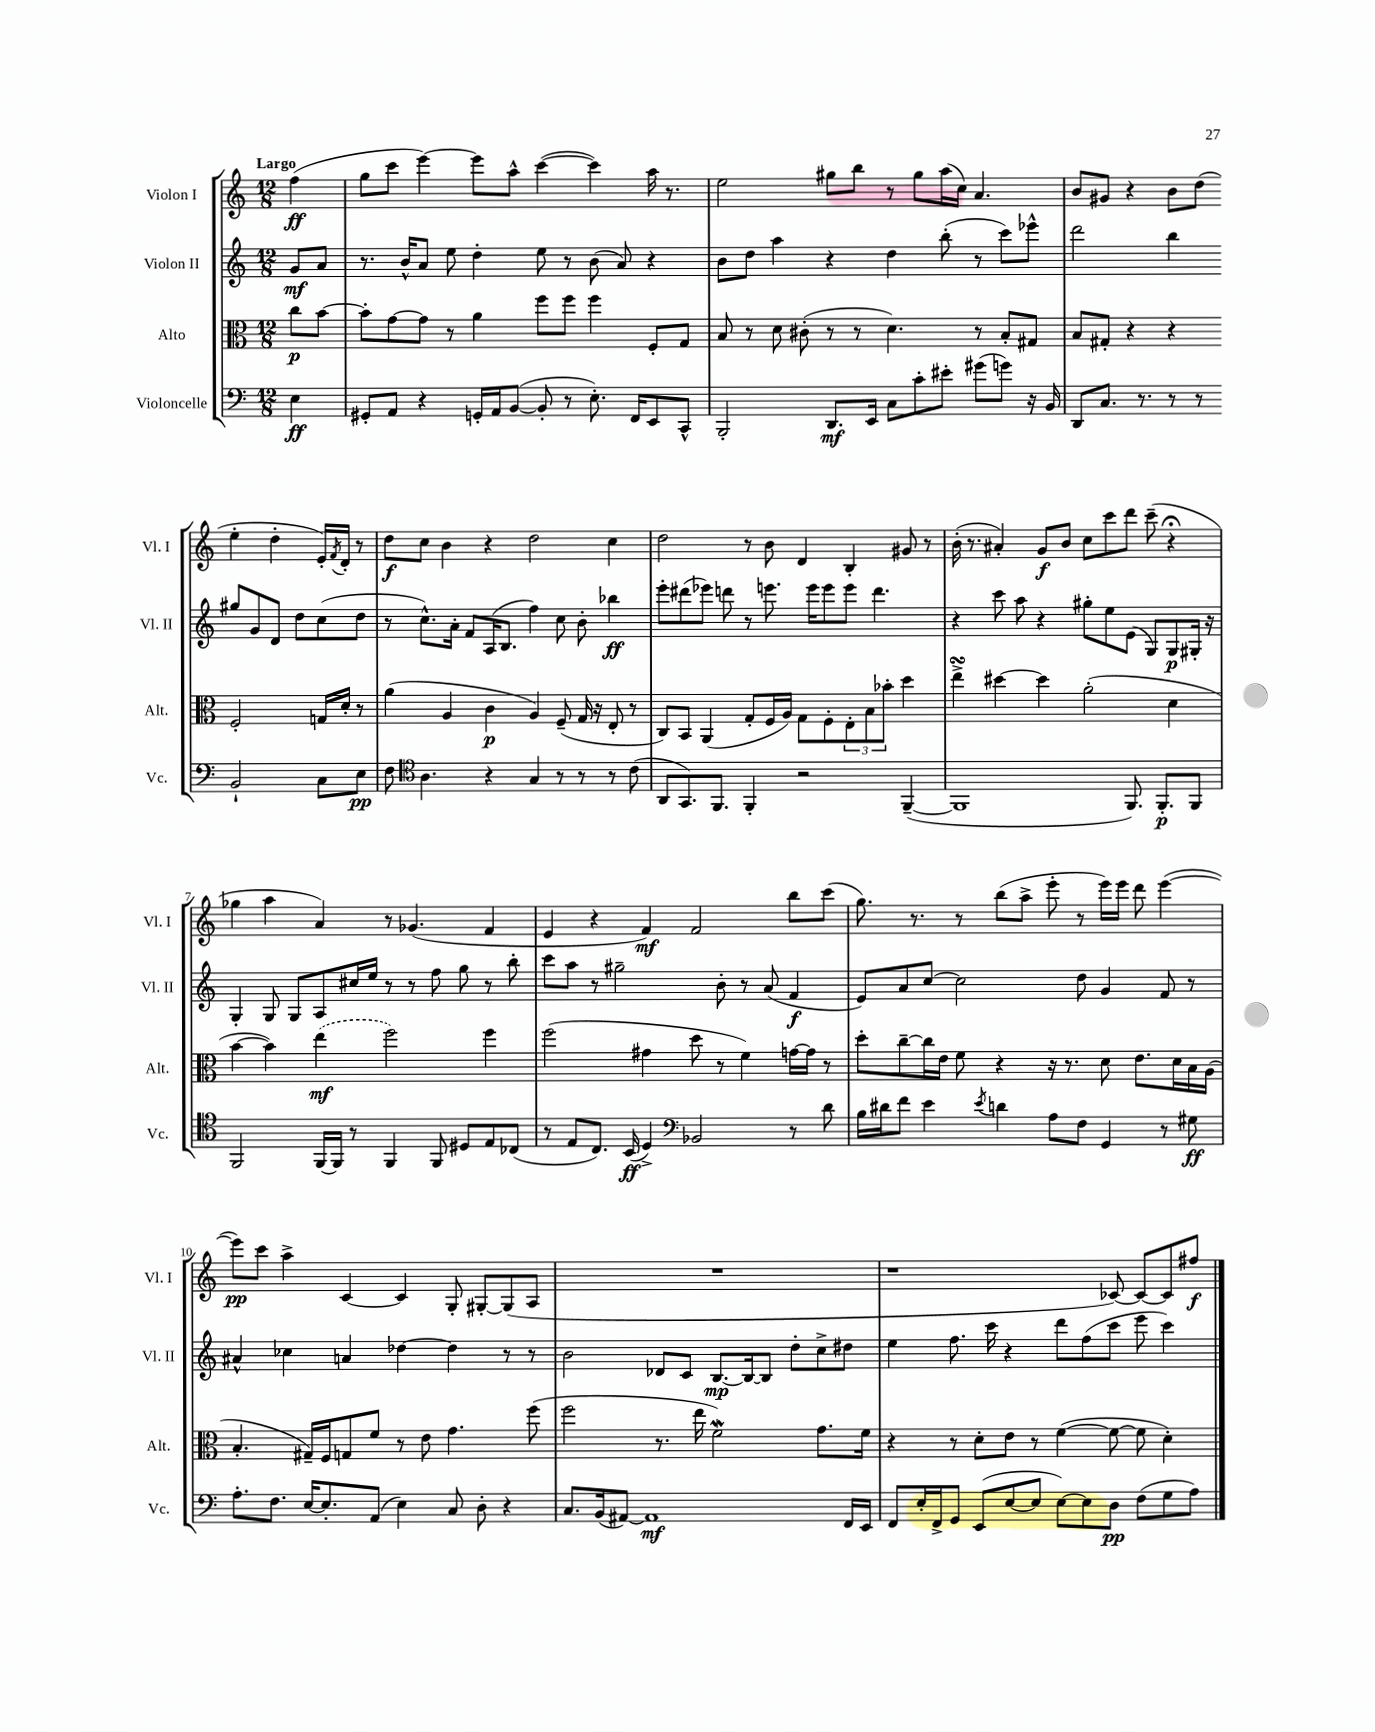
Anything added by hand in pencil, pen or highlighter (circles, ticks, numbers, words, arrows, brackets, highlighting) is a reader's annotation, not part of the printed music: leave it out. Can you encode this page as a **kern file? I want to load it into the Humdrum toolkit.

**kern	**kern	**kern	**kern
*staff4	*staff3	*staff2	*staff1
*clefF4	*clefC3	*clefG2	*clefG2
*k[]	*k[]	*k[]	*k[]
*M12/8	*M12/8	*M12/8	*M12/8
4E\	8cc\L	8g/L	(4ff\
.	[8b\J	8a/J	.
=	=	=	=
8GG#'/L	8b'\]L	8.r	8gg\L
8AA/J	[8g\	.	8ccc\J
.	.	16b^^/LK	.
4r	8g\]J	8a/J	[4eee\)
.	8r	8ee\	.
16GG'/LL	4a\	4dd'\	8eee\]L
16AA/J	.	.	.
([8BB/J	.	.	8aa^^\J
8BB'/]	8ff\L	8ee\	([4ccc\
8r	8ff\J	8r	.
8.E'\)	4ff\	(8b\	4ccc\])
.	.	8a/)	.
16FF/LK	.	.	.
8EE/	8F'/L	4r	16aa\
.	.	.	8.r
8CC^^/J	8G/J	.	.
=	=	=	=
2BBB'/	8B/	8b\L	2ee\
.	8r	8dd\J	.
.	8d\	4aa\	.
.	(8c#'\	.	.
8.DD/L	8r	4r	8gg#\L
.	8r	.	8bb\J
16EE/Jk	.	.	.
8C\L	4.d\)	4dd\	8r
8c'\	.	.	8gg#\L
8e#'\J	.	(8bb'\	(16aa\L
.	.	.	16cc\JJ)
(8g#\L	8r	8r	4.a/
8g\J)	8B'/L	8ccc\L)	.
16r	8G#/J	8eee-^^\J	.
16BB/	.	.	.
=	=	=	=
8DD/L	8B/L	2ddd\	8b/L
8.C/J	8G#'/J	.	8g#/J
.	4r	.	4r
8.r	.	.	.
8r	4r	4bb\	8b\L
8r	.	.	(8dd\J
2BB`/	2F'/	8gg#/L	4ee'\
.	.	8g/	.
.	.	8d/J	4dd'\
.	.	8dd\L	.
8C\L	16G/LL	(8cc\	16e'/LL)
.	.	.	8qf/
.	16d'/JJ	.	16d'/JJ
8E\J	8r	8dd\J	8r
=	=	=	=
8F\	(4a\	8r	8dd\L
*clefC4	*	*	*
4.A\	.	8.cc^^\L)	8cc\J
.	4A/	.	4b\
.	.	16a'\Jk	.
.	.	8f/L	.
4r	4c\	(16A/K	4r
.	.	8.B/J	.
4G/	4A/)	4ff\)	2dd\
8r	(8F~/	8cc\	.
8r	16G/	8b'\	.
.	16r	.	.
8r	8E'/	4bb-\	4cc\
(8c\	8r	.	.
=	=	=	=
8AA/L	8C/L)	8eee'\L	2dd\
8.GG/)	8BB/J	(8ddd#\	.
.	(4AA/	8eee-\J)	.
8.FF/J	.	.	.
.	.	8ddd\	.
4FF'/	8G'/L	8r	8r
.	16F/L	8.eee\	8b\
.	16A/JJ)	.	.
2r	8G\L	.	4d/
.	.	16eee\LK	.
.	8F'\	8eee\	.
.	12E'\	8eee\J	4B'/
.	12B\	.	.
.	.	4.ddd\	.
.	12b-'\J	.	.
([4FF~/	4dd\	.	8g#/
.	.	.	8r
=	=	=	=
1FF]	4ee^\	4r	(16b'\
.	.	.	8.r
.	[4dd#\	8ccc\	4a#'/)
.	.	8aa\	.
.	4dd#\]	4r	8g/L
.	.	.	8b/J
.	(2a'\	8gg#'\L	8cc\L
.	.	8ee\	8ccc\
8.FF/)	.	(8e\J	8ddd\J
.	.	8G/L)	(8ccc~\
8.FF'/L	.	.	.
.	4d\	8G/	4r;
8FF/J	.	16G#'/Jk	.
.	.	16r	.
=	=	=	=
2FF/	[4b\	4G'/	4gg-\
.	4b\])	8G/	4aa\
.	.	8G/L	.
[16FF/LL	(4ee\	8A/	4a/)
16FF/]JJ	.	.	.
8r	.	16cc#/L	.
.	.	16ee/JJ	.
4FF/	2ff\)	8r	8r
.	.	8r	(4.g-/
8FF/	.	8ff\	.
8D#/L	.	8gg\	.
8E/	4ff\	8r	4f/
(8C-/J	.	8bb'\	.
=	=	=	=
8r	(2ff\	8ccc\L	4e/
8E/L	.	8aa\J	.
8.C/J)	.	8r	4r
.	.	2gg#~\	.
(16BB/	.	.	.
4D^/)	4g#\	.	4f/)
*clefF4	*	*	*
2BB-/	8dd\	.	2f/
.	8r	8b'\	.
.	4f\)	8r	.
.	.	(8a/	.
8r	[16g\LL	4f/	8bb\L
.	16g\]JJ	.	.
8d\	8r	.	(8ccc\J
=	=	=	=
16B\LL	8dd'\L	8e/L)	8.gg\)
16d#\J	.	.	.
8f\J	[8cc~\	8a/	.
.	.	.	8.r
4e\	16cc\]L	[8cc/J	.
.	16e\JJ	.	.
.	8f\	2cc\]	8r
8qe/	.	.	.
4d\	4r	.	(8bb\L
.	.	.	8aa^\J
8A\L	16r	.	8eee'\
.	8.r	.	.
8F\J	.	8dd\	8r
4GG/	8d\	4g/	16eee\LL)
.	.	.	16eee\JJ
.	8.e\L	.	8ddd\
8r	.	8f/	([4eee\
.	16d\L	.	.
8G#\	16B\	8r	.
.	(16A\JJ	.	.
=	=	=	=
8.A'\L	4.B'/	4a#^^/	8eee\]L)
.	.	.	8ccc\J
8.F\J	.	.	.
.	.	4cc-\	4aa^\
[16E/LK	16G#~/LL)	.	.
8.E'/]	16F/J	.	.
.	8G/	4a/	[4c/
(8AA/J	8f/J	.	.
4E\)	8r	[4dd-\	4c/]
.	8e\	.	.
8C/	4.g\	4dd-\]	8G'/
8D'\	.	.	[8G#'/L
4r	.	8r	(8G#/]
.	(8ff\	8r	8A/J
=	=	=	=
8.C/L	2ff\	2b\	1.r
(16BB/k	.	.	.
[8AA#/J)	.	.	.
1AA#]	.	.	.
.	8.r	8d-/L	.
.	.	8c/J	.
.	16ee\	.	.
.	2f\)	[8.B/L	.
.	.	16B/_k	.
.	.	8B/]J	.
.	.	8dd'\L	.
.	8.g\L	8cc^\	.
16FF/LL	.	8dd#\J	.
16EE/JJ	16f\Jk	.	.
=	=	=	=
8FF/L	4r	4ee\	1r
16E'/L	.	.	.
16FF^/J	.	.	.
8GG/J	8r	8.ff\	.
(8EE/L	8d'\L	.	.
.	.	16ccc\	.
[8E/	8e\J	4r	.
8E/]J	8r	.	.
[8E\L)	([4f\	8ddd\L	.
8E\]	.	(8ff\	.
8D\J	8f\_	8ccc\J	[8c-/)
(8F\L	8f\]	8eee\	8c-/_L
8G\	4d'\)	4ccc\)	8c-/]
8A\J)	.	.	8ff#/J
==	==	==	==
*-	*-	*-	*-
